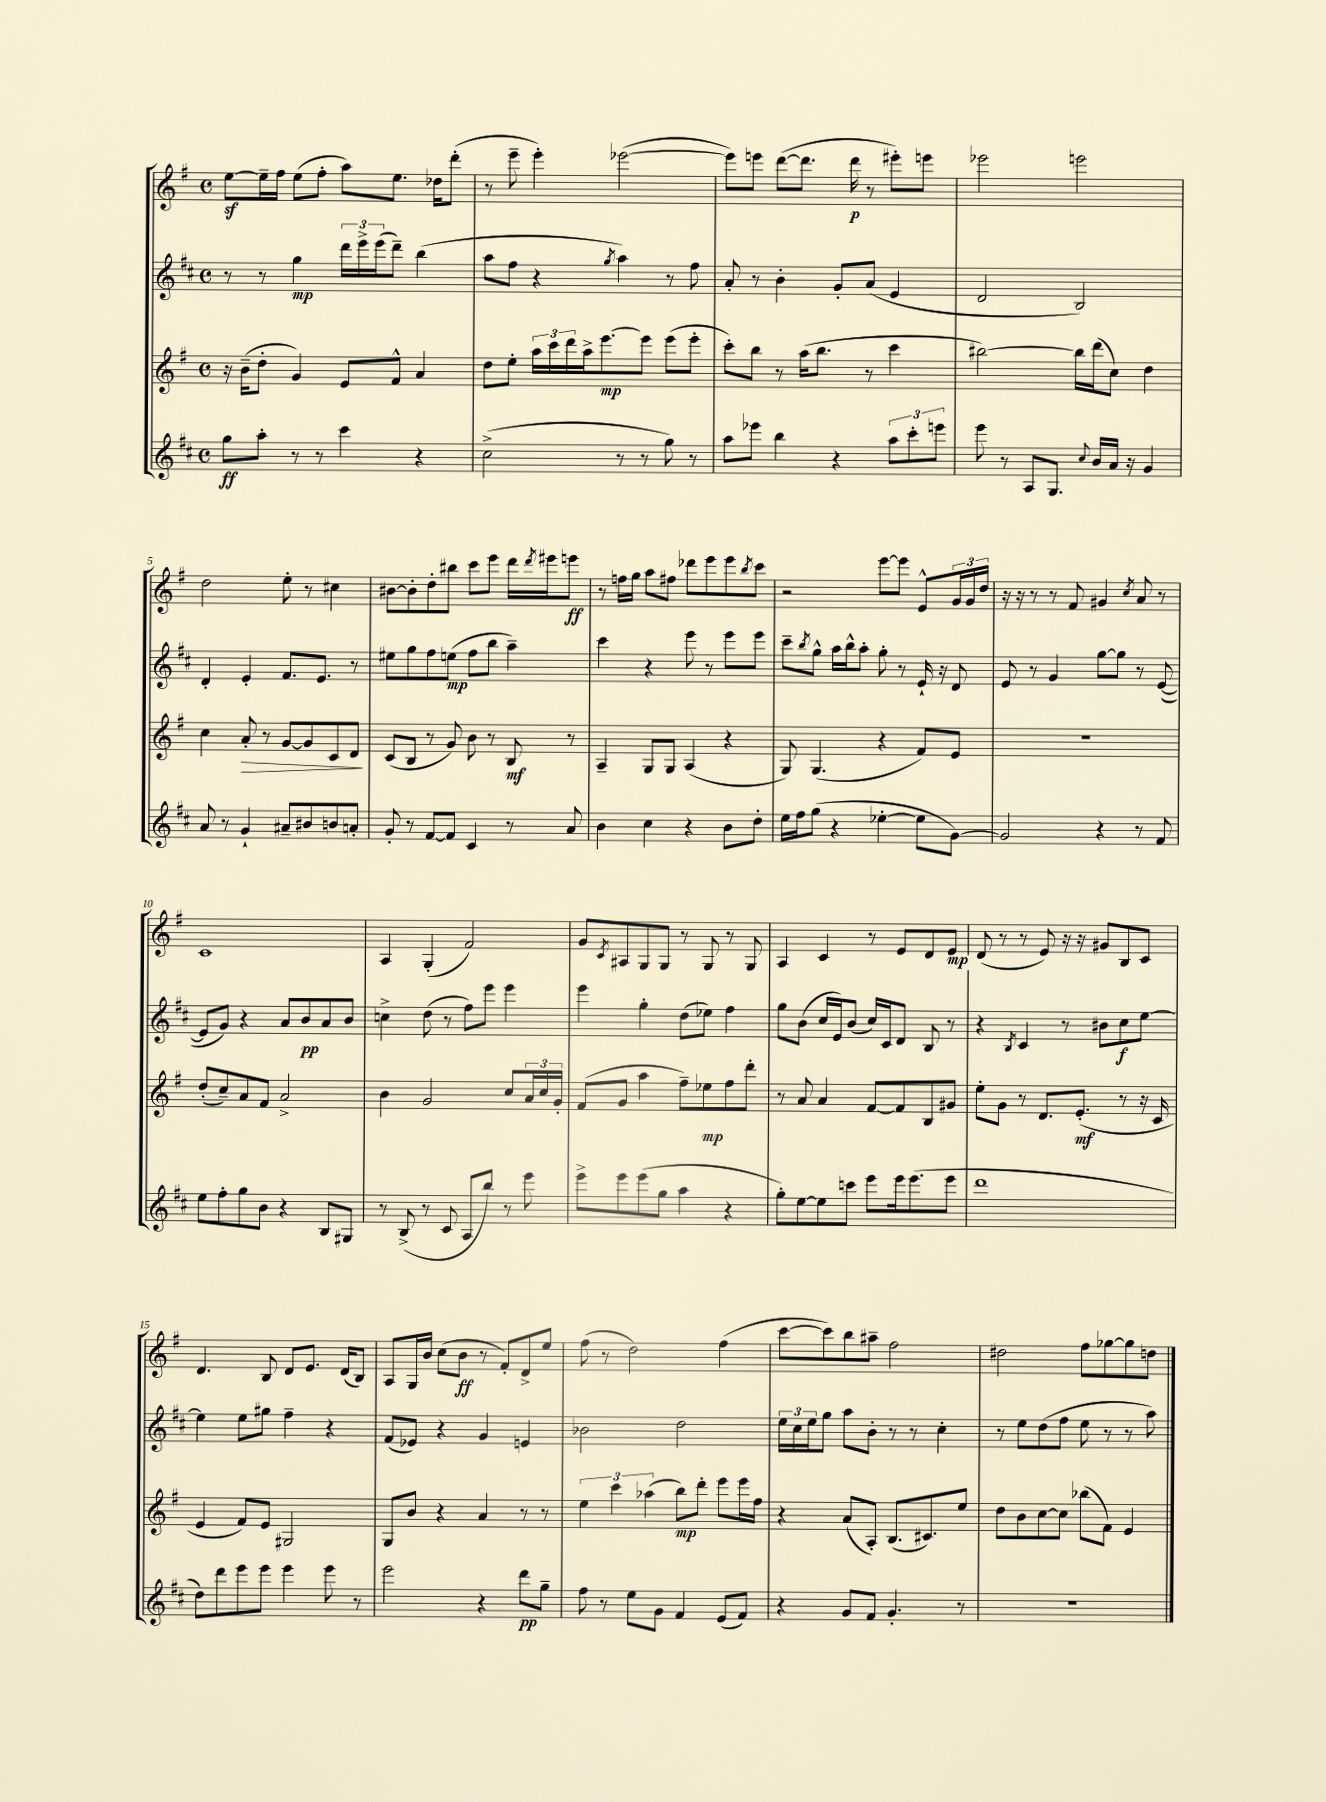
<<
\new StaffGroup <<
\new Staff = "s0" {
    \clef treble \key g \major \defaultTimeSignature \time 4/4
    e''8~\sf e''16-- fis''16 e''8( fis''8-. a''8) e''8. des''16 d'''8-.( |
    r8 e'''8-- e'''4-.) ees'''2~( |
    ees'''8) e'''8 d'''8~( d'''8. d'''16\p r8 eis'''8-.) e'''8 |
    ees'''2 e'''2 |
    d''2 e''8-. r8 cis''4 |
    bis'8~ bis'8-. d''8-. bis''8 c'''8 e'''8 d'''16 \acciaccatura { d'''8 } eis'''16 e'''8\ff |
    r8 f''16 g''16 a''8 fis''8 des'''8 e'''8 e'''8 \acciaccatura { b''8 } c'''8 |
    r2 e'''8~ e'''8 e'8-^ \tuplet 3/2 { g'16 g'16 d''16 } |
    r16 r16 r8 r8 fis'8 gis'4 \acciaccatura { c''8 } a'8 r8 |
    c'1 |
    a4 g4-.( fis'2) |
    g'8 \acciaccatura { c'8 } ais8 g8 g8 r8 g8 r8 g8 |
    a4 c'4 r8 e'8 d'8 e'8\mp |
    d'8( r8 r8 e'8) r16 r16 gis'8 b8 c'8 |
    d'4. b8 d'8 e'8. d'16( b8) |
    a8 g16 b'16 c''8( b'8\ff r8 fis'8-.) d'8-> e''8 |
    fis''8( r8 d''2) fis''4( |
    c'''8~ c'''8) b''8 ais''8-- fis''2 |
    dis''2 fis''8 ges''8~ ges''8 d''8 \bar "|." |
}
\new Staff = "s1" {
    \clef treble \key d \major \defaultTimeSignature \time 4/4
    r8 r8 g''4\mp \tuplet 3/2 { d'''16 e'''16-> e'''16( } d'''8--) b''4( |
    a''8 fis''8 r4 \acciaccatura { g''8 } a''4) r8 fis''8 |
    a'8-. r8 b'4-. g'8-. a'8( e'4 |
    d'2 b2) |
    d'4-. e'4-. fis'8. e'8. r8 |
    eis''8 g''8 fis''8 e''8\mp( fis''8 b''8 a''4--) |
    cis'''4 r4 e'''8 r8 e'''8 e'''8 |
    cis'''8-- \acciaccatura { b''8 } g''8-^ a''16 b''16-^ a''8-. g''8-. r8 e'16-! r16 d'8 |
    e'8 r8 g'4 g''8~ g''8 r8 e'8~( |
    e'8 g'8) r4 a'8 b'8\pp a'8 b'8 |
    c''4-> d''8( r8 fis''8) e'''8 e'''4 |
    e'''4 g''4-. d''8( ees''8) fis''4 |
    g''8 b'8( cis''16 e'16) b'8( cis''16) cis'16 d'8 b8 r8 |
    r4 \acciaccatura { b8 } cis'4 r8 bis'8 cis''8\f e''8~ |
    e''4 e''8 gis''8 fis''4-- r4 |
    fis'8( ees'8) r4 g'4 e'4 |
    bes'2 d''2 |
    \tuplet 3/2 { e''16 cis''16 e''16 } g''8 a''8 b'8-. r8 r8 cis''4-. |
    r8 e''8 d''8( fis''8 e''8 r8 r8 a''8) \bar "|." |
}
\new Staff = "s2" {
    \clef treble \key g \major \defaultTimeSignature \time 4/4
    r16 b'16--( d''8-. g'4) e'8 fis'8-^ a'4 |
    d''8 e''8-. \tuplet 3/2 { a''16 c'''16 d'''16 } a''16-> e'''8.~\mp e'''8 e'''8( e'''8-. |
    c'''8-.) b''8 r8 a''16( b''8. r8 c'''4 |
    bis''2~) bis''16 d'''16( c''8) d''4 |
    c''4 a'8-.\> r8 g'8~ g'8 c'8 d'8\! |
    c'8( b8 r8 g'8) b'8 r8 b8\mf r8 |
    a4-- g8 g8 a4( r4 |
    g8) g4.( r4 fis'8) e'8 |
    r1 |
    d''8-.( c''8--) a'8 fis'8 a'2-> |
    b'4 g'2 c''8 \tuplet 3/2 { a'16 c''16 g'16-. } |
    fis'8( g'8 a''4 fis''8--) ees''8\mp fis''8 d'''8-. |
    r8 a'8 a'4 fis'8~ fis'8 b8 gis'8 |
    e''8-. g'8 r8 d'8. e'8.-.\mf( r8 r16 c'16 |
    e'4 fis'8) e'8 gis2 |
    g8 b'8 r4 a'4 r8 r8 |
    \tuplet 3/2 { e''4 c'''4 aes''4( } b''8\mp) d'''8-. e'''8 e'''16 fis''16 |
    r4 a'8( a8-.) b8.( cis'8.) e''8 |
    d''8 b'8 c''8~ c''8 bes''8( fis'8) e'4 \bar "|." |
}
\new Staff = "s3" {
    \clef treble \key d \major \defaultTimeSignature \time 4/4
    g''8\ff a''8-. r8 r8 cis'''4 r4 |
    cis''2->( r8 r8 g''8) r8 |
    a''8 ees'''8 b''4 r4 \tuplet 3/2 { a''8 cis'''8-. e'''8 } |
    e'''8 r8 a8 g8. \appoggiatura { cis''8 } b'16 a'16 r16 g'4 |
    a'8 r8 g'4-! ais'8-- bis'8 b'8 a'8-. |
    g'8-. r8 fis'8~ fis'8 cis'4 r8 a'8 |
    b'4 cis''4 r4 b'8 d''8-. |
    e''16 fis''16 g''8( r4 ees''4~-. ees''8 g'8~) |
    g'2 r4 r8 fis'8 |
    e''8 fis''8-. g''8 b'8 r4 b8 gis8 |
    r8 b8->( r8 cis'8 a8 b''8) r8 e'''8 |
    e'''8-> e'''8 e'''8( g''8 a''4 r4 |
    g''8-.) e''8~ e''8 c'''8 e'''8 e'''16 e'''8.( e'''8 |
    d'''1 |
    d''8) d'''8 e'''8 e'''8 e'''4 e'''8 r8 |
    e'''2 r4 d'''8\pp g''8-- |
    fis''8 r8 e''8 g'8 fis'4 e'8( fis'8) |
    r4 g'8 fis'8 g'4.-. r8 |
    R1 \bar "|." |
}
>>
>>
